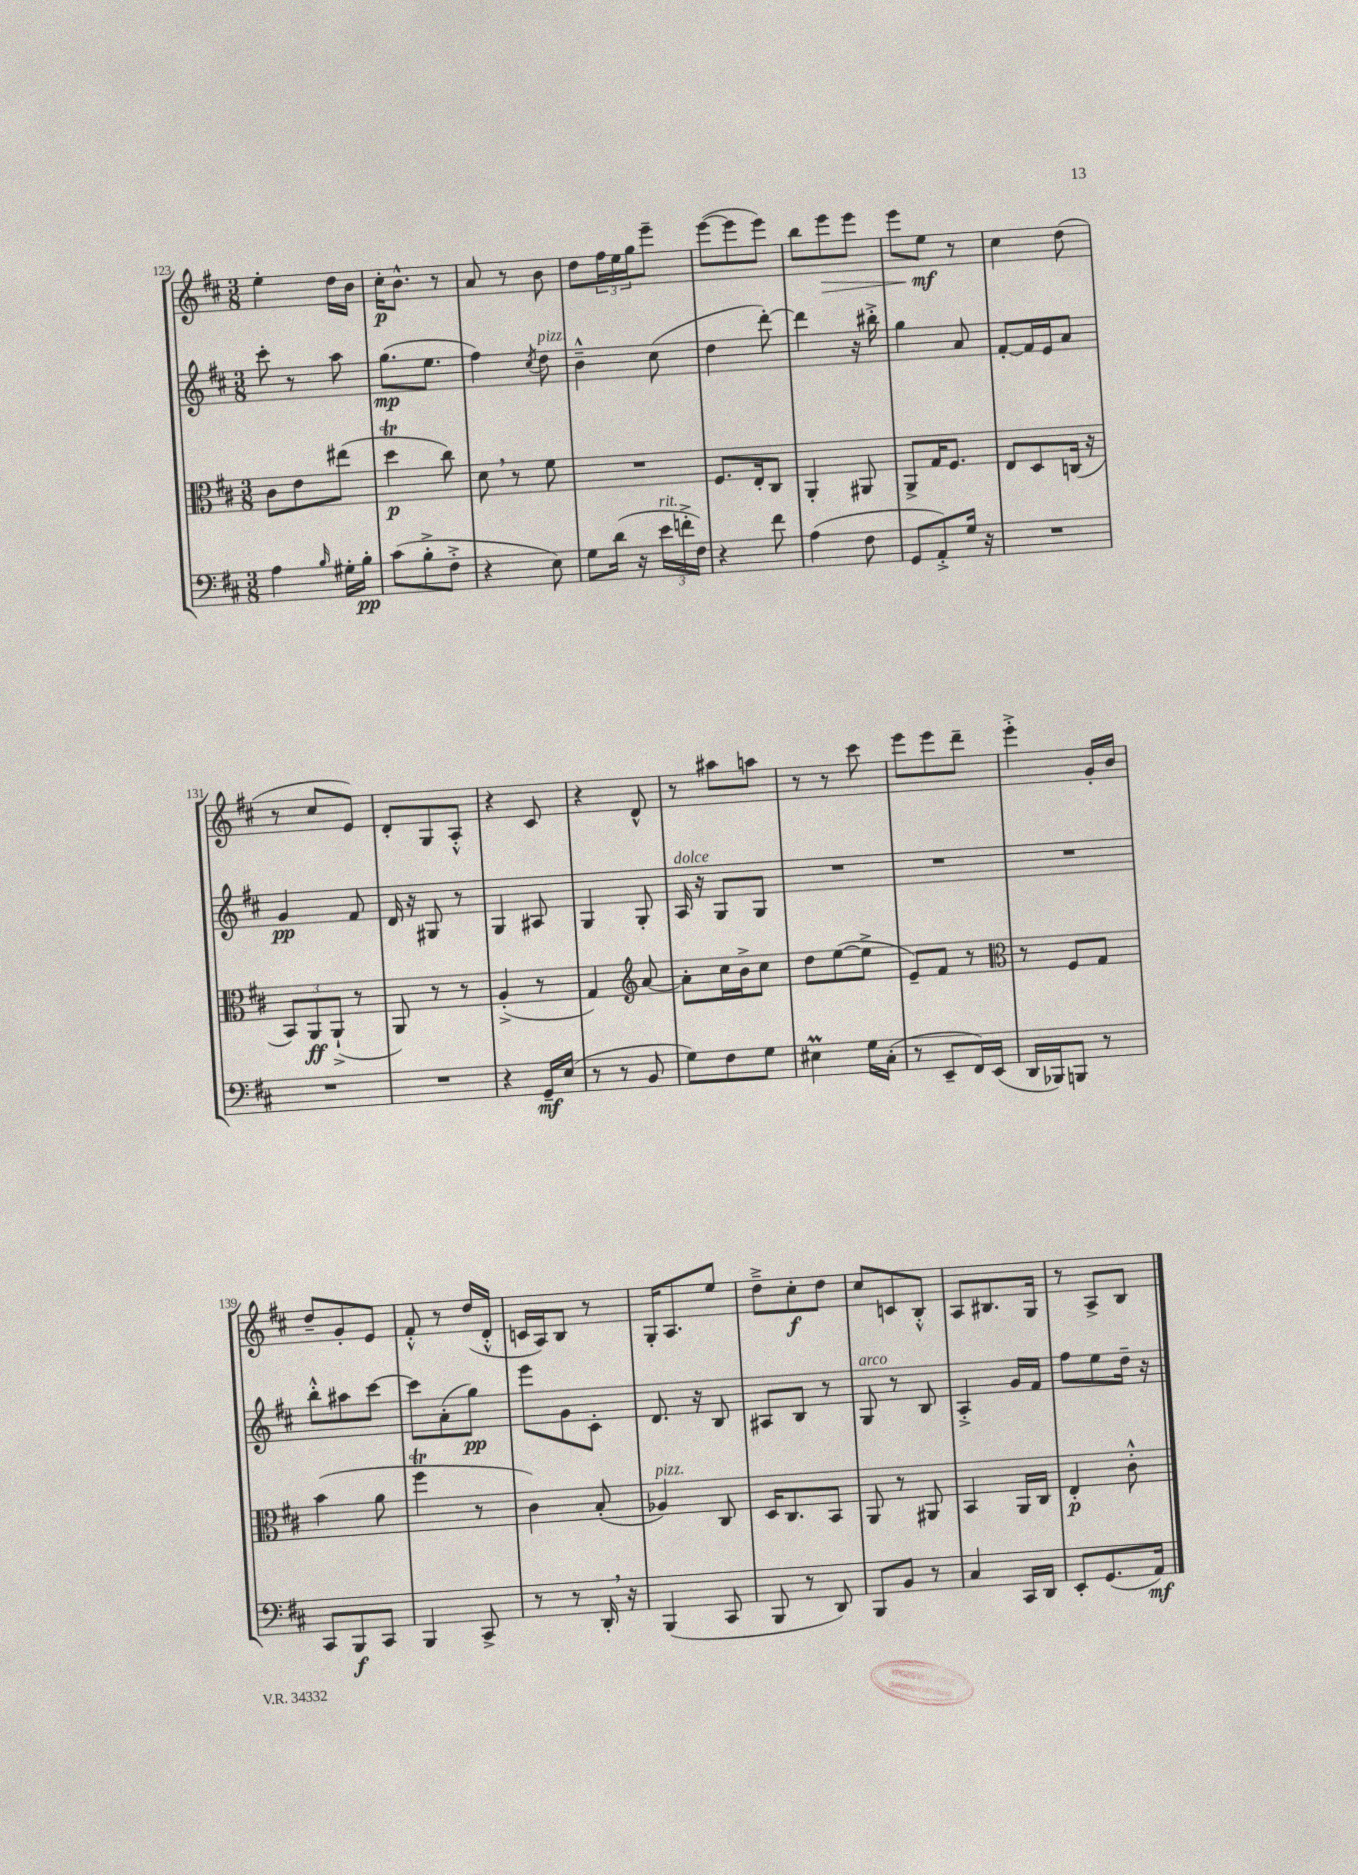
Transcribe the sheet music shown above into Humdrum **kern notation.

**kern	**dynam	**kern	**dynam	**kern	**dynam	**kern	**dynam
*part4	*part4	*part3	*part3	*part2	*part2	*part1	*part1
*staff4	*staff4	*staff3	*staff3	*staff2	*staff2	*staff1	*staff1
*clefF4	*	*clefC3	*	*clefG2	*	*clefG2	*
*k[f#c#]	*	*k[f#c#]	*	*k[f#c#]	*	*k[f#c#]	*
*M3/8	*	*M3/8	*	*M3/8	*	*M3/8	*
=123	=123	=123	=123	=123	=123	=123	=123
4A\	.	8c#\L	.	8ccc#'\	.	4ee'\	.
.	.	8e\	.	8r	.	.	.
16qqB/	.	.	.	.	.	.	.
16G#X'\LL	.	(8ee#X\J	.	8aa\	.	16dd\LL	.
16B'\JJ	pp	.	.	.	.	16b\JJ	.
=124	=124	=124	=124	=124	=124	=124	=124
(8c#\L	.	4ddT\	p	(8.gg\L	mp	16cc#'\KL	p
.	.	.	.	.	.	8.b^^\J	.
8B'^\	.	.	.	.	.	.	.
.	.	.	.	8.ee\J	.	.	.
8F#'^\J	.	8cc#\)	.	.	.	8r	.
=125	=125	=125	=125	=125	=125	=125	=125
4r	.	8d,\	.	4ff#\)	.	8a/	.
.	.	8r	.	.	.	8r	.
.	.	.	.	8qcc#/	.	.	.
!	!	!	!	!LO:TX:a:i:t=pizz.	!	!	!
8E\)	.	8f#\	.	8dd\	.	8b\	.
=126	=126	=126	=126	=126	=126	=126	=126
8G\L	.	4.r	.	4b~^^\	.	8dd\L	.
(16d\Jk	.	.	.	.	.	24ff#\L	.
.	.	.	.	.	.	24ee\	.
16r	.	.	.	.	.	.	.
.	.	.	.	.	.	24gg\J	.
!LO:TX:a:i:t=rit.	!	!	!	!	!	!	!
24e\LL	.	.	.	(8cc#\	.	8eee~\J	.
24fn'^\	.	.	.	.	.	.	.
24F#\JJ)	.	.	.	.	.	.	.
=127	=127	=127	=127	=127	=127	=127	=127
4r	.	8.F#/L	.	4dd\	.	([8eee\L	.
.	.	.	.	.	.	8eee\]	.
.	.	16E'/k	.	.	.	.	.
8f#\	.	8C#/J	.	[8ddd'\)	.	8eee\J)	.
=128	=128	=128	=128	=128	=128	=128	=128
(4A\	.	4AA'/	.	4ddd\]	.	8bb\L	.
!	!	!	!	!	!	!	!LO:HP:b
.	.	.	.	.	.	8eee\	>
8F#\	.	8AA#X/	.	16r	.	8eee\J	.
.	.	.	.	16bb#X'^\	.	.	.
=129	=129	=129	=129	=129	=129	=129	=129
8GG/L	.	8AA^/L	.	4gg\	.	8eee\L	.
8AA'^/)	.	16G/K	.	.	.	8ee\J	mf
.	.	8.F#/J	.	.	.	.	.
16G/Jk	.	.	.	8a/	.	8r	]
16r	.	.	.	.	.	.	.
=130	=130	=130	=130	=130	=130	=130	=130
4.r	.	8E/L	.	[8f#'/L	.	4cc#\	.
.	.	8D/	.	16f#/L]	.	.	.
.	.	.	.	16e/J	.	.	.
.	.	(16Cn/Jk	.	8a/J	.	(8dd\	.
.	.	16r	.	.	.	.	.
!!LO:LB:g=z
=131	=131	=131	=131	=131	=131	=131	=131
4.r	.	12BB/L)	.	4g/	pp	8r	.
.	.	12AA/	ff	.	.	.	.
.	.	.	.	.	.	8cc#/L	.
.	.	(12AA`^/J	.	.	.	.	.
.	.	8r	.	8f#/	.	8e/J)	.
=132	=132	=132	=132	=132	=132	=132	=132
4.r	.	8AA/)	.	16d/	.	8d'/L	.
.	.	.	.	16r	.	.	.
.	.	8r	.	8G#X/	.	8G/	.
.	.	8r	.	8r	.	8A'^^/J	.
=133	=133	=133	=133	=133	=133	=133	=133
4r	.	(4A'^/	.	4G/	.	4r	.
16GG~/LL	mf	8r	.	8A#X/	.	8c#/	.
(16E/JJ	.	.	.	.	.	.	.
=134	=134	=134	=134	=134	=134	=134	=134
8r	.	4G/)	.	4G/	.	4r	.
8r	.	.	.	.	.	.	.
*	*	*clefG2	*	*	*	*	*
8BB/	.	[8a/	.	8G'/	.	8d^^/	.
=135	=135	=135	=135	=135	=135	=135	=135
!	!	!	!	!LO:TX:a:i:t=dolce	!	!	!
8G\L)	.	8a'\L]	.	16A/	.	8r	.
.	.	.	.	16r	.	.	.
8F#\	.	16cc#\L	.	8G/L	.	8aa#X\L	.
.	.	16b^\J	.	.	.	.	.
8G\J	.	8cc#\J	.	8G/J	.	8aan\J	.
=136	=136	=136	=136	=136	=136	=136	=136
4E#Xm\	.	8dd\L	.	4.r	.	8r	.
.	.	([8ee\	.	.	.	8r	.
16G\LL	.	8ee^\J]	.	.	.	8ccc#\	.
(16C#'\JJ	.	.	.	.	.	.	.
=137	=137	=137	=137	=137	=137	=137	=137
8r	.	8e~/L)	.	4.r	.	8eee\L	.
8EE~/L	.	8f#/J	.	.	.	8eee\	.
16FF#/L)	.	8r	.	.	.	8ddd~\J	.
(16EE/JJ	.	.	.	.	.	.	.
=138	=138	=138	=138	=138	=138	=138	=138
*	*	*clefC3	*	*	*	*	*
16DD/LL	.	8r	.	4.r	.	4eee'^\	.
16BBB-X/J)	.	.	.	.	.	.	.
8BBBn/J	.	8F#/L	.	.	.	.	.
8r	.	8G/J	.	.	.	16g'/LL	.
.	.	.	.	.	.	16b/JJ	.
!!LO:LB:g=z
=139	=139	=139	=139	=139	=139	=139	=139
8CC#/L	.	(4b\	.	8bb'^^\L	.	8dd~/L	.
8BBB/	f	.	.	8aa#X\	.	8g'/	.
8CC#/J	.	8a\	.	[8ccc#\J	.	8e/J	.
=140	=140	=140	=140	=140	=140	=140	=140
4BBB/	.	4ff#t\	.	8ccc#\L]	.	8f#'^^/	.
.	.	.	.	(8a'\	.	8r	.
8CC#^/	.	8r	.	8gg\J)	pp	(16dd/LL	.
.	.	.	.	.	.	16d'^^/JJ	.
=141	=141	=141	=141	=141	=141	=141	=141
8r	.	4c#\)	.	8eee\L	.	16cn/LL	.
.	.	.	.	.	.	16A/J)	.
8r	.	.	.	8g\	.	8B/J	.
16DD',/	.	(8B'/	.	8c#'\J	.	8r	.
16r	.	.	.	.	.	.	.
=142	=142	=142	=142	=142	=142	=142	=142
!	!	!LO:TX:a:i:t=pizz.	!	!	!	!	!
(4BBB/	.	4A-X/)	.	8.d/	.	16G'/KL	.
.	.	.	.	.	.	8.A/	.
.	.	.	.	16r	.	.	.
8CC#/	.	8C#/	.	8B/	.	8ee/J	.
=143	=143	=143	=143	=143	=143	=143	=143
8BBB/	.	16D/KL	.	8A#X/L	.	8dd~^\L	.
.	.	8.C#/	.	.	.	.	.
8r	.	.	.	8B/J	.	8cc#'\	f
8DD/)	.	8BB/J	.	8r	.	8dd\J	.
=144	=144	=144	=144	=144	=144	=144	=144
!	!	!	!	!LO:TX:a:i:t=arco	!	!	!
8BBB/L	.	8AA/	.	8G/	.	8cc#/L	.
8BB/J	.	8r	.	8r	.	8cn/	.
8r	.	8AA#X/	.	8B/	.	8B'^^/J	.
=145	=145	=145	=145	=145	=145	=145	=145
4C#/	.	4BB/	.	4A'^/	.	8A/L	.
.	.	.	.	.	.	8.B#X/	.
16CC#/LL	.	16AA/LL	.	16g/LL	.	.	.
16DD/JJ	.	16C#/JJ	.	16f#/JJ	.	16G/Jk	.
=146	=146	=146	=146	=146	=146	=146	=146
8EE'/L	.	4E'/	p	8ff#\L	.	8r	.
(8.GG/	.	.	.	8ee\	.	8A^/L	.
.	.	8c#'^^\	.	16dd~\Jk	.	8B/J	.
16AA/Jk)	mf	.	.	16r	.	.	.
==	==	==	==	==	==	==	==
*-	*-	*-	*-	*-	*-	*-	*-
